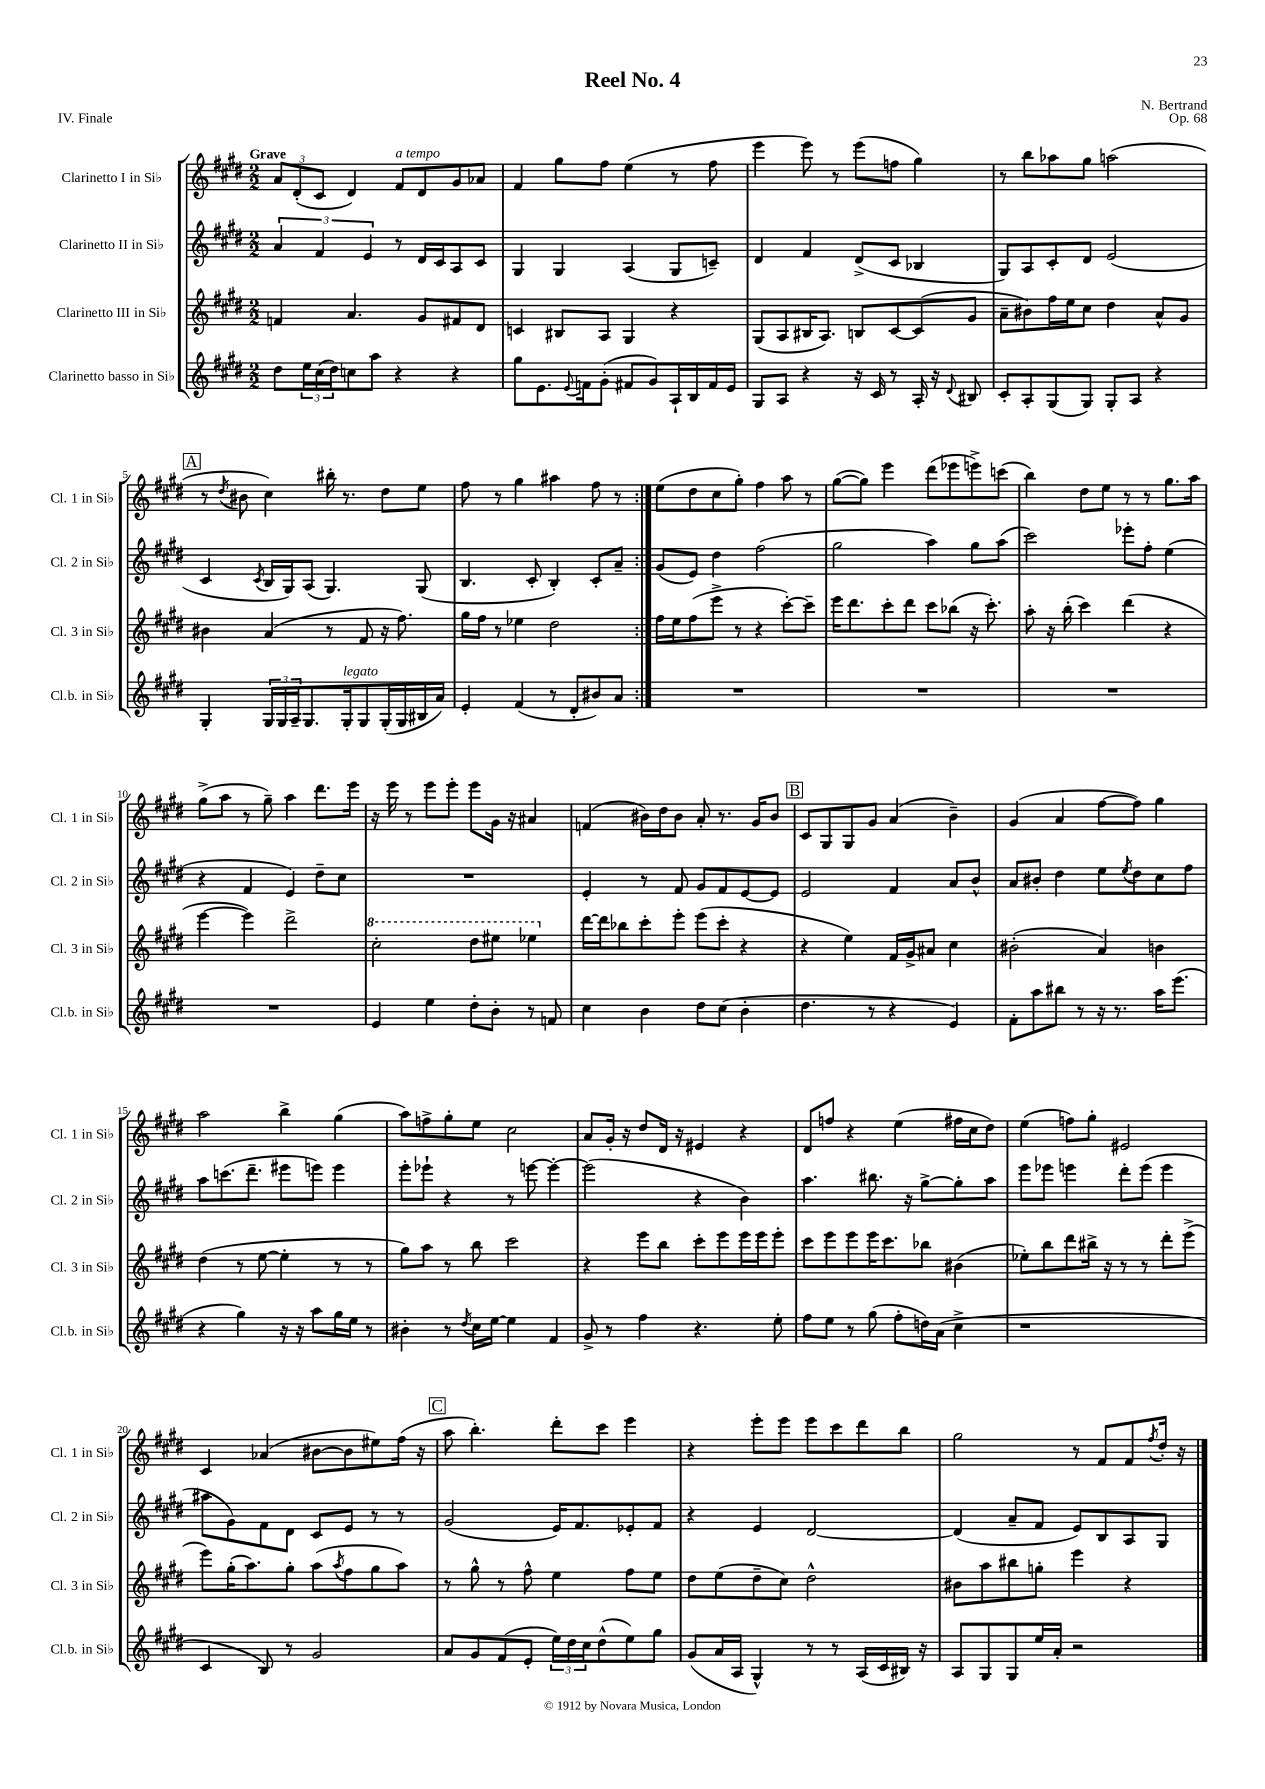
\header { title = "Reel No. 4" composer = "N. Bertrand" opus = "Op. 68" piece = "IV. Finale" }
<<
\new StaffGroup <<
\new Staff = "s0" \with { instrumentName = "Clarinetto I in Sib" shortInstrumentName = "Cl. 1 in Sib" } {
    \clef treble \key e \major \numericTimeSignature \time 2/2 \tempo "Grave"
    \repeat volta 2 { \tuplet 3/2 { a'8 dis'8-.( cis'8 } dis'4) fis'8^\markup { \italic "a tempo" } dis'8 gis'8 aes'8 |
    fis'4 gis''8 fis''8 e''4( r8 fis''8 |
    e'''4 e'''8) r8 e'''8( f''8 gis''4) |
    r8 b''8 aes''8 gis''8 a''2( |
    \mark \markup { \box "A" } r8 \acciaccatura { dis''8 } bis'8 cis''4) bis''16-. r8. dis''8 e''8 |
    fis''8 r8 gis''4 ais''4 fis''8 r8 | }
    e''8( dis''8 cis''8 gis''8-.) fis''4 a''8 r8 |
    gis''8~( gis''8) e'''4 dis'''8( ees'''8 e'''8->) c'''8( |
    b''4) dis''8 e''8 r8 r8 gis''8. a''16 |
    gis''8->( a''8 r8 gis''8--) a''4 dis'''8. e'''16 |
    r16 e'''16 r8 e'''8 e'''8-. e'''8 gis'16 r16 ais'4 |
    f'4( bis'16) dis''16 bis'8 a'8-. r8. gis'16 bis'8 |
    \mark \markup { \box "B" } cis'8 gis8 gis8 gis'8 a'4( b'4--) |
    gis'4( a'4 fis''8~ fis''8) gis''4 |
    a''2 b''4-> gis''4( |
    a''8) f''8-> gis''8-. e''8 cis''2 |
    a'8 gis'16-. r16 dis''8 dis'16 r16 eis'4 r4 |
    dis'8 f''8 r4 e''4( fis''16 cis''16 dis''8) |
    e''4( f''8) gis''8-. eis'2 |
    cis'4 aes'4( bis'8~ bis'8 eis''8) fis''16( r16 |
    \mark \markup { \box "C" } a''8 b''4.-.) dis'''8-. cis'''8 e'''4 |
    r4 e'''8-. e'''8 e'''8 cis'''8 dis'''8 b''8 |
    gis''2 r8 fis'8 fis'8 \acciaccatura { fis''8 } dis''16-. r16 \bar "|." |
}
\new Staff = "s1" \with { instrumentName = "Clarinetto II in Sib" shortInstrumentName = "Cl. 2 in Sib" } {
    \clef treble \key e \major \numericTimeSignature \time 2/2
    \repeat volta 2 { \tuplet 3/2 { a'4 fis'4 e'4 } r8 dis'16 cis'16 a8 cis'8 |
    gis4 gis4 a4( gis8 c'8--) |
    dis'4 fis'4 dis'8->( cis'8 bes4 |
    gis8) a8 cis'8-. dis'8 e'2( |
    \mark \markup { \box "A" } cis'4 \acciaccatura { cis'8 } b16 gis16) a8( gis4.) gis8( |
    b4. cis'8-. b4-.) cis'8-. a'8-- | }
    gis'8( e'8) dis''4 fis''2( |
    gis''2 a''4) gis''8 a''8( |
    cis'''2) ees'''8-. fis''8-. e''4( |
    r4 fis'4 e'4) dis''8-- cis''8 |
    R1 |
    e'4-. r8 fis'8 gis'8 fis'8 e'8~ e'8 |
    \mark \markup { \box "B" } e'2 fis'4 a'8 b'8-^ |
    a'8 bis'8-. dis''4 e''8 \acciaccatura { e''8 } dis''8 cis''8 fis''8 |
    a''8 c'''8.( dis'''8.-- eis'''8 e'''8) e'''4 |
    e'''8-. ees'''8-! r4 r8 e'''8~ e'''4~-. |
    e'''2( r4 b'4) |
    a''4. bis''8. r16 gis''8~-> gis''8-. a''8 |
    e'''8 ees'''8 e'''4 dis'''8-. e'''8( e'''4 |
    ais''8 gis'8) fis'8 dis'8 cis'8 e'8 r8 r8 |
    \mark \markup { \box "C" } gis'2( e'16) fis'8. ees'8-. fis'8 |
    r4 e'4 dis'2~ |
    dis'4( a'8-- fis'8 e'8) b8 a8 gis8 \bar "|." |
}
\new Staff = "s2" \with { instrumentName = "Clarinetto III in Sib" shortInstrumentName = "Cl. 3 in Sib" } {
    \clef treble \key e \major \numericTimeSignature \time 2/2
    \repeat volta 2 { f'4 a'4. gis'8 fis'8 dis'8 |
    c'4 bis8 a8 gis4 r4 |
    gis8( a8 bis16 a8.) b8 cis'8~ cis'8( gis'8 |
    a'8-- bis'8) fis''16 e''16 cis''8 dis''4 a'8-^ gis'8 |
    \mark \markup { \box "A" } bis'4 a'4( r8 fis'8 r16 fis''8.) |
    gis''16 fis''16 r8 ees''4 dis''2 | }
    fis''16 e''16 fis''8( e'''8-> r8 r4 cis'''8~-.) cis'''8-- |
    e'''16 dis'''8. cis'''8-. dis'''8 cis'''8 bes''8( r16 cis'''8.-.) |
    a''8-. r16 b''16-.( cis'''4) dis'''4( r4 |
    e'''4~ e'''4) dis'''2-> |
    \ottava #1 cis'''2-. dis'''8 eis'''8 ees'''4 \ottava #0 |
    dis'''16~ dis'''16 bes''8 cis'''8-. e'''8-. e'''8( cis'''8-. r4 |
    \mark \markup { \box "B" } r4 e''4) fis'16 gis'16-> ais'8 cis''4 |
    bis'2-.( a'4) b'4 |
    dis''4( r8 e''8~ e''4-. r8 r8 |
    gis''8) a''8 r8 b''8 cis'''2 |
    r4 e'''8 b''8 cis'''8-. e'''8 e'''16 e'''16 e'''8-. |
    cis'''8 e'''8 e'''8 e'''16 cis'''8. bes''8 bis'4( |
    ees''8-.) b''8 dis'''8 bis''16-> r16 r8 r8 dis'''8-. e'''8->( |
    e'''8) gis''16-.( a''8.) gis''8-. a''8( \acciaccatura { a''8 } fis''8 gis''8 a''8) |
    \mark \markup { \box "C" } r8 gis''8-^ r8 fis''8-^ e''4 fis''8 e''8 |
    dis''8 e''8( dis''8-- cis''8) dis''2-^ |
    bis'8 a''8 bis''8 g''8-. e'''4 r4 \bar "|." |
}
\new Staff = "s3" \with { instrumentName = "Clarinetto basso in Sib" shortInstrumentName = "Cl.b. in Sib" } {
    \clef treble \key e \major \numericTimeSignature \time 2/2
    \repeat volta 2 { dis''8 \tuplet 3/2 { e''16 cis''16( dis''16) } c''8 a''8 r4 r4 |
    gis''8 e'8. \appoggiatura { e'8 } f'16 gis'8-.( fis'8 gis'8) a16-! b16 fis'16 e'16 |
    gis8 a8 r4 r16 cis'16 r8 a16-. r16 \appoggiatura { dis'8 } bis8 |
    cis'8-. a8-. gis8( gis8) gis8-. a8 r4 |
    \mark \markup { \box "A" } gis4-. \tuplet 3/2 { gis16 gis16 a16-- } gis8. gis16-.^\markup { \italic "legato" } gis8 gis16-.( gis16 bis16 a'16) |
    e'4-. fis'4( r8 dis'8-. bis'8) a'8 | }
    R1 |
    R1 |
    R1 |
    R1 |
    e'4 e''4 dis''8-. b'8-. r8 f'8 |
    cis''4 b'4 dis''8 cis''8( b'4-. |
    \mark \markup { \box "B" } dis''4. r8 r4 e'4) |
    fis'8-. a''8 bis''8 r8 r16 r8. a''16 e'''8.( |
    r4 gis''4) r16 r16 a''8 gis''16 e''16 r8 |
    bis'4-. r8 \acciaccatura { dis''8 } cis''16 e''16~ e''4 fis'4 |
    gis'8-> r8 fis''4 r4. e''8-. |
    fis''8 e''8 r8 gis''8( fis''8-. d''16) a'16( cis''4-> |
    r1 |
    cis'4 b8) r8 gis'2 |
    \mark \markup { \box "C" } a'8 gis'8 fis'8( e'8-. \tuplet 3/2 { e''16) dis''16 cis''16 } dis''8-^( e''8) gis''8 |
    gis'8( a'16 a16 gis4-^) r8 r8 a16( cis'16 bis16) r16 |
    a8 gis8 gis8 e''16 a'16-. r2 \bar "|." |
}
>>
>>
